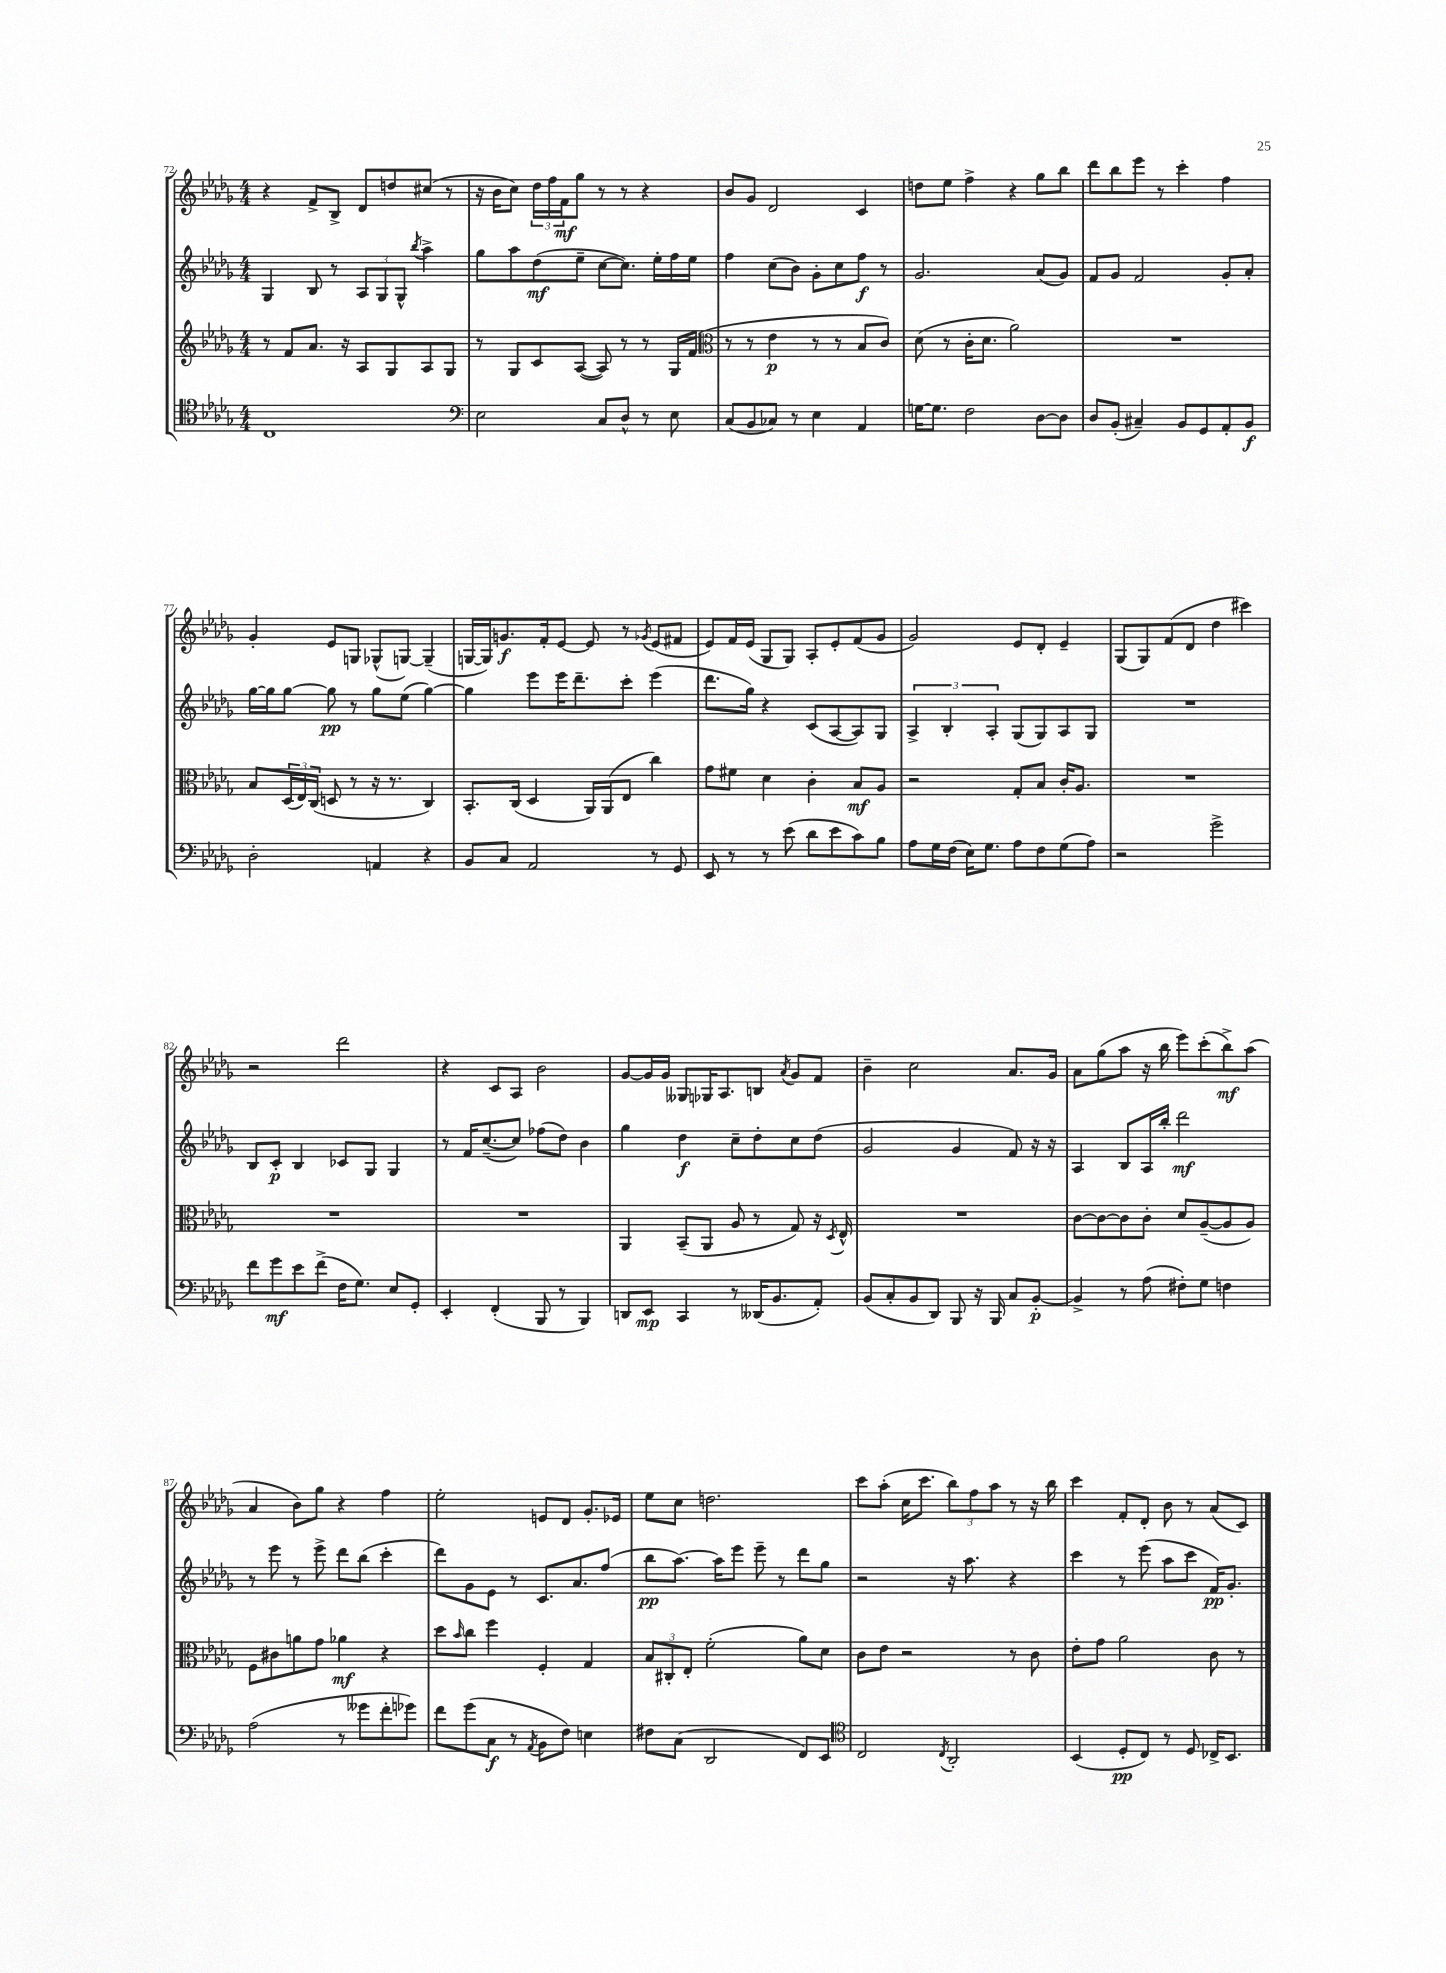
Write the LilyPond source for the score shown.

<<
\new StaffGroup <<
\new Staff = "s0" {
    \clef treble \key des \major \numericTimeSignature \time 4/4
    r4 f'8-> bes8-> des'8 d''8 cis''8( r8 |
    r16 bes'16 c''8) \tuplet 3/2 { des''16 f''16 f'16\mf } ges''8 r8 r8 r4 |
    bes'8 ges'8 des'2 c'4 |
    d''8 ees''8 f''4-> r4 ges''8 bes''8 |
    des'''8 bes''8 ees'''8 r8 c'''4-. f''4 |
    ges'4-. ees'8 g8 ges8-^( g8~) g4--( |
    g16~ g16) g'8.\f f'16-. ees'8~ ees'8 r8 \acciaccatura { ges'8 } ees'8( fis'8 |
    ees'8) f'16 ees'16( ges8 ges8) aes8-. ees'8-. f'8( ges'8 |
    ges'2) ees'8 des'8-. ees'4-- |
    ges8( ges8) f'8( des'8 des''4 cis'''4) |
    r2 des'''2 |
    r4 c'8 aes8 bes'2 |
    ges'8~ ges'16 ges'16 geses8 ges16 aes8. b8 \acciaccatura { aes'8 } ges'8 f'8 |
    bes'4-- c''2 aes'8. ges'16 |
    aes'8 ges''8( aes''8 r16 bes''16 ees'''8) c'''8-.( bes''8->\mf) aes''8( |
    aes'4 bes'8) ges''8 r4 f''4 |
    ees''2-. e'8 des'8 ges'8.-. ees'16 |
    ees''8 c''8 d''2. |
    c'''8 aes''8-.( c''16 c'''8. \tuplet 3/2 { bes''8) f''8 aes''8 } r8 r16 bes''16 |
    c'''4 f'8-. des'8-. bes'8 r8 aes'8( c'8) \bar "|." |
}
\new Staff = "s1" {
    \clef treble \key des \major \numericTimeSignature \time 4/4
    ges4 bes8 r8 \tuplet 3/2 { aes8 ges8 ges8-^ } \acciaccatura { bes''8 } aes''4-> |
    ges''8 aes''8 des''8\mf( ees''8-- c''8~ c''8.) ees''16-. f''16 ees''16 |
    f''4 c''8( bes'8) ges'8-. c''8 f''8\f r8 |
    ges'2. aes'8( ges'8) |
    f'8 ges'8 f'2 ges'8-. aes'8-. |
    ges''16~ ges''16 ges''8~ ges''8\pp r8 ges''8 ees''8( ges''4~) |
    ges''4 ees'''8 ees'''16 des'''8.-- c'''8-. ees'''4( |
    des'''8. ges''16) r4 c'8( aes8~ aes8) ges8 |
    \tuplet 3/2 { aes4-> bes4-. aes4-. } ges8( ges8) aes8 ges8 |
    R1 |
    bes8 c'8-.\p bes4 ces'8 ges8 ges4 |
    r8 f'16 c''8.~--( c''8) fes''8( des''8) bes'4 |
    ges''4 des''4\f c''8-- des''8-. c''8 des''8( |
    ges'2 ges'4 f'8) r16 r16 |
    aes4 bes8 aes16 bes''16-. des'''2\mf |
    r8 ees'''8 r8 ees'''8-> des'''8 bes''8( c'''4-. |
    des'''8) ges'8 ees'8 r8 c'8. aes'8. f''8( |
    bes''8\pp aes''8.~) aes''16 ees'''8 ees'''8-- r8 des'''8 ges''8 |
    r2 r16 aes''8. r4 |
    c'''4 r8 ees'''8( aes''8 c'''8 f'16\pp) ges'8.-. \bar "|." |
}
\new Staff = "s2" {
    \clef treble \key des \major \numericTimeSignature \time 4/4
    r8 f'8 aes'8. r16 aes8 ges8 aes8 ges8 |
    r8 ges8 c'8 aes8~( aes8) r8 r8 ges16 f'16( |
    \clef alto r8 r8 ees'4\p r8 r8 bes8 c'8) |
    des'8( r8 c'16-. des'8. aes'2) |
    R1 |
    bes8 \tuplet 3/2 { des16( ees16) c16( } d8 r8 r16 r8. c4) |
    bes,8.-. c16( des4 aes,16) aes,16( ees8 c''4) |
    ges'8 fis'8 des'4 c'4-. bes8\mf aes8 |
    r2 ges8-. bes8 c'16-. aes8. |
    R1 |
    R1 |
    R1 |
    aes,4 bes,8--( aes,8 aes8 r8 ges8) r16 \acciaccatura { des8 } ees16-^ |
    R1 |
    c'8~ c'8~ c'8 c'8-. des'8 aes8~--( aes8 aes8) |
    f8 cis'8 a'8 ges'8 aes'4\mf r4 |
    des''8 \grace { bes'16 } c''8 f''4 f4-. ges4 |
    \tuplet 3/2 { bes8 cis8-. ees8-. } f'2-.( aes'8) des'8 |
    c'8 ees'8 r2 r8 c'8 |
    ees'8-. ges'8 aes'2 c'8 r8 \bar "|." |
}
\new Staff = "s3" {
    \clef tenor \key des \major \numericTimeSignature \time 4/4
    c1 |
    \clef bass ees2 c8 des8-^ r8 ees8 |
    c8( bes,8 ces8) r8 ees4 aes,4 |
    g16~ g8. f2 des8~ des8 |
    des8 bes,8-.( cis4--) bes,8 ges,8 aes,8-. bes,8\f |
    des2-. a,4 r4 |
    bes,8 c8 aes,2 r8 ges,8 |
    ees,8 r8 r8 ees'8( des'8 ees'8 c'8) bes8 |
    aes8 ges16 f16( ees16) ges8. aes8 f8 ges8( aes8) |
    r2 ges'2-> |
    f'8 ges'8\mf ees'8 f'8->( f16 ges8.) ees8 ges,8-. |
    ees,4-. f,4-.( bes,,8 r8 bes,,4) |
    d,8 ees,8\mp c,4 r8 deses,16( bes,8. aes,8-.) |
    bes,8( c8-. bes,8 des,8) bes,,8 r16 bes,,16 c8 bes,8~-.\p |
    bes,4-> r8 aes8( fis8-.) ges8 f4 |
    aes2( r8 geses'8 f'8-. ges'8) |
    f'8 ges'8( c8\f r8 \acciaccatura { aes,8 } bes,8 f8) e4 |
    fis8 c8( des,2 f,8) ees,8 |
    \clef tenor c2 \acciaccatura { c8 } aes,2-. |
    bes,4( des8-.\pp c8) r8 des8 ces16-> bes,8. \bar "|." |
}
>>
>>
\layout { \context { \Score currentBarNumber = #72 } }
